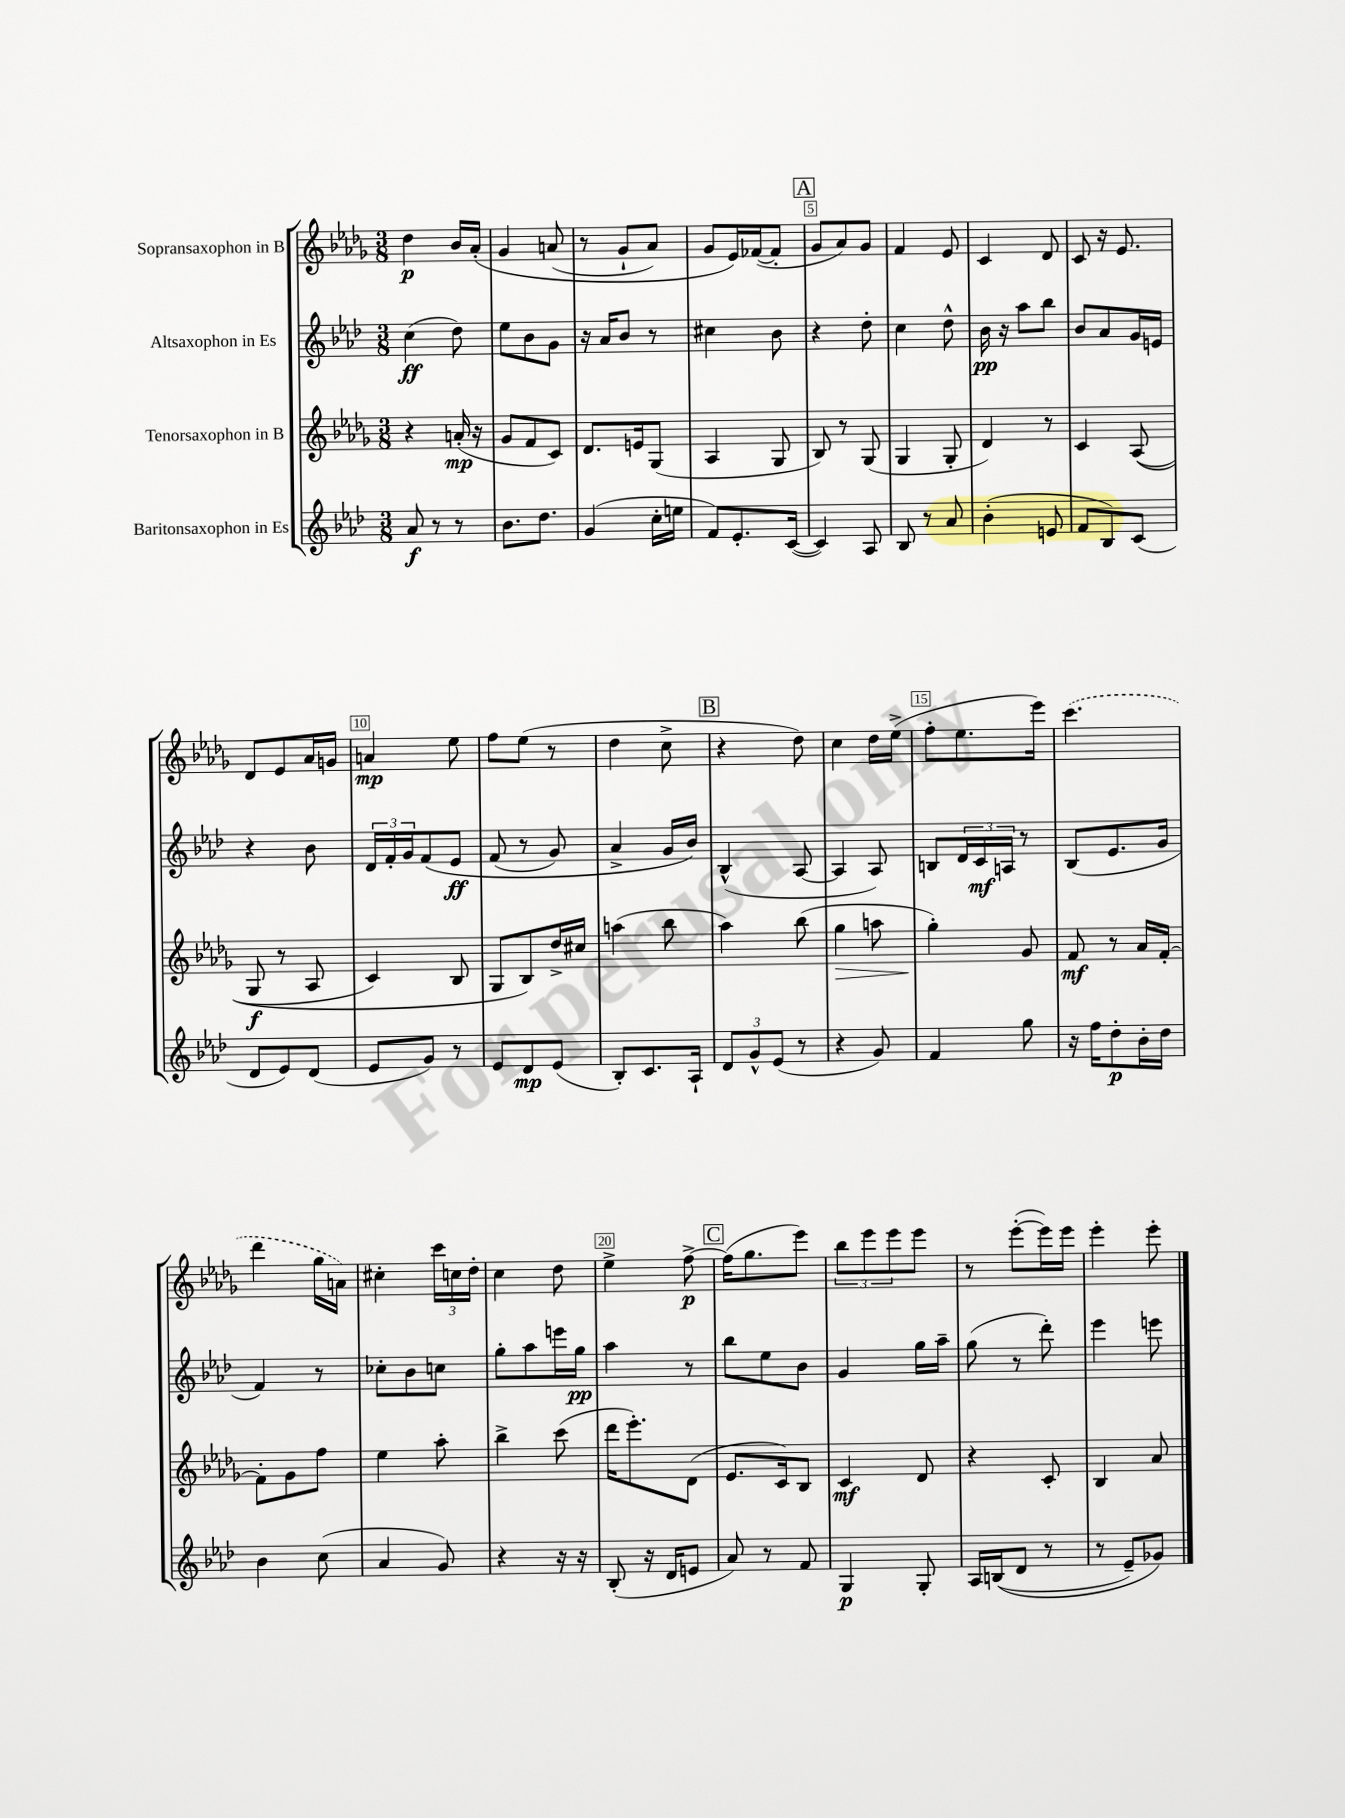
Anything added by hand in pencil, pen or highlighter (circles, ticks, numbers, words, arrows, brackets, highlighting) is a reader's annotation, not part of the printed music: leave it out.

**kern	**kern	**kern	**kern
*staff4	*staff3	*staff2	*staff1
*clefG2	*clefG2	*clefG2	*clefG2
*k[b-e-a-d-]	*k[b-e-a-d-g-]	*k[b-e-a-d-]	*k[b-e-a-d-g-]
*M3/8	*M3/8	*M3/8	*M3/8
8a-	4r	(4cc	4dd-
8r	.	.	.
8r	(16a'	8dd-)	16b-
.	16r	.	&(16a-'
=	=	=	=
8.b-	8g-	8ee-	4g-
.	8f	8b-	.
8.dd-	.	.	.
.	8c)	8g	(8a
=	=	=	=
(4g	8.d-	16r	8r
.	.	16a-	.
.	.	8b-	8g-`
.	16e	.	.
16cc'	(8G-	8r	8a-)
16ee	.	.	.
=	=	=	=
8f)	4A-	4cc#	8g-
8.e-'	.	.	16e-&)
.	.	.	([16f-
.	8G-	8b-	8f-']
([16c	.	.	.
=	=	=	=
4c])	8B-)	4r	8g-
.	8r	.	8a-)
8A-	(8G-	8dd-'	8g-
=	=	=	=
8B-	4G-	4cc	4f
8r	.	.	.
8a-	8G-'	8dd-^^	8e-
=	=	=	=
(4b-'	4d-)	16b-	4c
.	.	16r	.
.	.	8aa-	.
8e	8r	8bb-	8d-
=	=	=	=
8f	4c	8b-	8c
8B-)	.	8a-	16r
.	.	.	8.e-
(8c	&((8A-	16g	.
.	.	16e	.
=	=	=	=
8d-	8G-	4r	8d-
8e-)	8r	.	8e-
(8d-	8A-	8b-	16a-
.	.	.	16g
=	=	=	=
8e-	4c)	24d-	4a
.	.	24f'	.
.	.	24g	.
8g)	.	&(8f	.
8r	8B-	8e-	8ee-
=	=	=	=
8e-	8G-	(8f	8ff
8d-	8B-&)	8r	(8ee-
(8e-	16dd-^	8g)	8r
.	16cc#	.	.
=	=	=	=
8B-')	(4aa	4a-^	4dd-
8.c	.	.	.
.	8bb-	16g	8cc^
16A-`	.	16b-&)	.
=	=	=	=
12d-	4aa-)	(4B-^^	4r
12g^^	.	.	.
(12e-	.	.	.
8r	(8bb-	[8A-	8dd-)
=	=	=	=
4r	4gg-	4A-]	4cc
8g)	8aa	8A-)	16dd-
.	.	.	(16ee-^
=	=	=	=
4f	4gg-')	8B	8ff'
.	.	24d-	8.ee-
.	.	24c	.
.	.	24A	.
8gg	8g-	8r	.
.	.	.	16eee-)
=	=	=	=
16r	8f	(8B-	(4.ccc
16ff	.	.	.
8dd-'	8r	8.e-	.
16b-'	16a-	.	.
16dd-	[16f'	16g	.
=	=	=	=
4b-	8f']	4f)	4ddd-
.	8g-	.	.
(8cc	8ff	8r	16gg-
.	.	.	16a)
=	=	=	=
4a-	4ee-	8cc-'	4cc#'
.	.	8b-	.
8g)	8aa-'	8cc	24ccc
.	.	.	24cc
.	.	.	24dd-'
=	=	=	=
4r	4bb-^	8gg'	4cc
.	.	8aa-	.
16r	(8ccc	16eee	8dd-
16r	.	16gg	.
=	=	=	=
(8B-'	16ddd-	4aa-	4ee-^
.	8.eee-')	.	.
16r	.	.	.
16d-	.	.	.
8e	(8d-	8r	[8ff^
=	=	=	=
8a-)	8.e-	8bb-	(16ff]
.	.	.	8.gg-
8r	.	8ee-	.
.	16c)	.	.
8f	8B-	8b-	8eee-)
=	=	=	=
4G	4c	4g	12bb-
.	.	.	12eee-
.	.	.	12eee-
8G'	8d-	16gg	8eee-
.	.	16aa-~	.
=	=	=	=
16A-	4r	(8gg	8r
&((16B	.	.	.
8d-	.	8r	([8eee-'
8r	8c'	8ddd-')	16eee-])
.	.	.	16eee-
=	=	=	=
8r	4B-	4eee-	4eee-'
8e-~)	.	.	.
8g-&)	8a-	8eee	8eee-'
==	==	==	==
*-	*-	*-	*-
